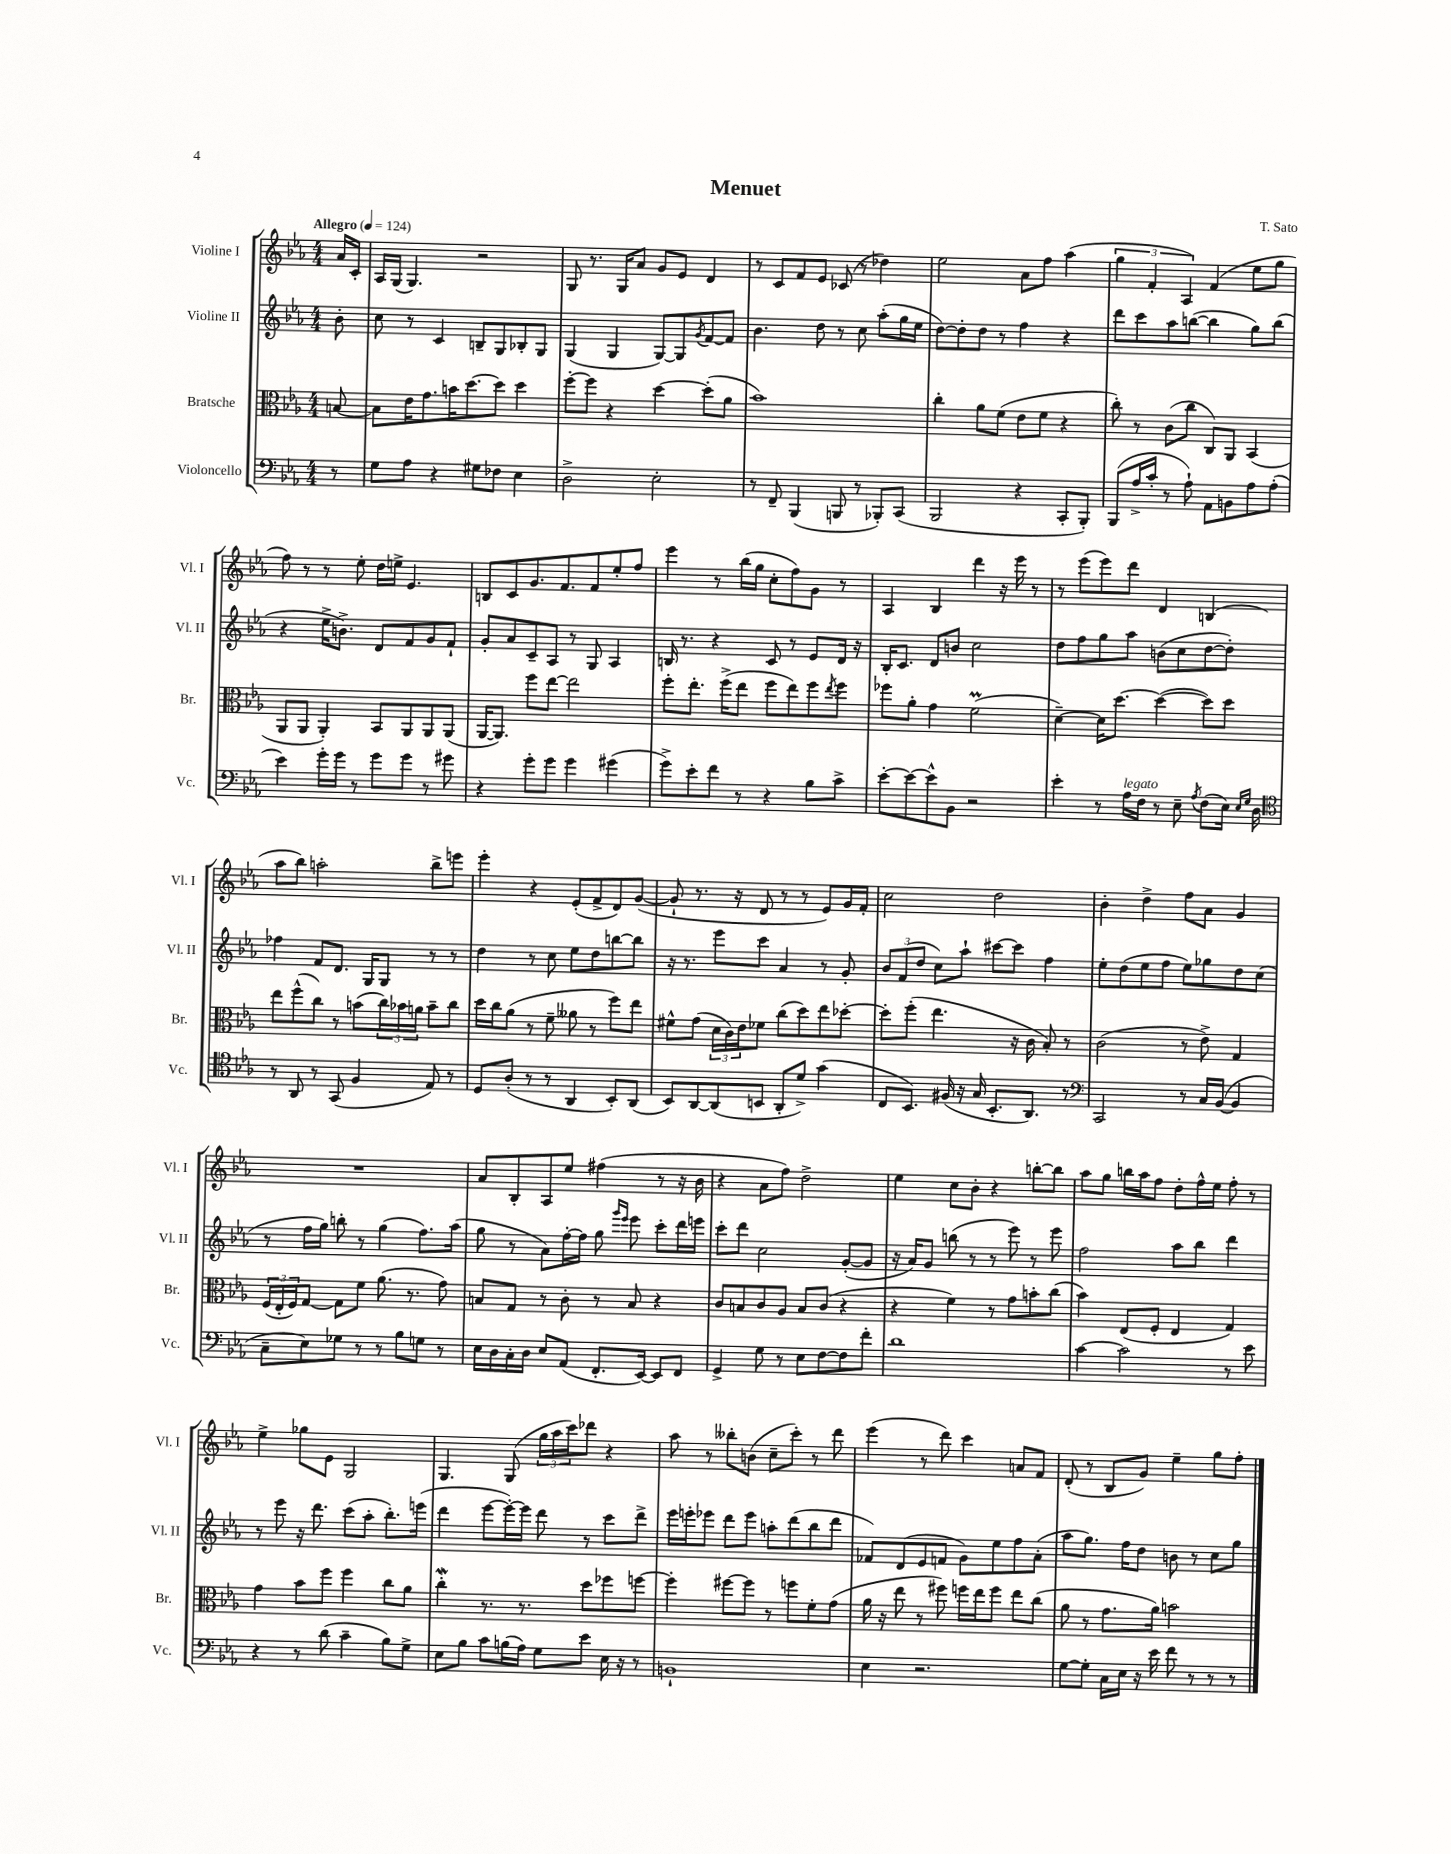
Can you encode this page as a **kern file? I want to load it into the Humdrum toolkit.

**kern	**kern	**kern	**kern
*part4	*part3	*part2	*part1
*staff4	*staff3	*staff2	*staff1
*I"Violoncello	*I"Bratsche	*I"Violine II	*I"Violine I
*I'Vc.	*I'Br.	*I'Vl. II	*I'Vl. I
*clefF4	*clefC3	*clefG2	*clefG2
*k[b-e-a-]	*k[b-e-a-]	*k[b-e-a-]	*k[b-e-a-]
*M4/4	*M4/4	*M4/4	*M4/4
*MM124	*MM124	*MM124	*MM124
=	=	=	=
!	!	!	!LO:TX:a:B:t=Allegro
8r	[8Bn/	8b-'\	16a-/LL
.	.	.	16c'/JJ
=1	=1	=1	=1
8G\L	8B\L]	8cc\	16A-/LL
.	.	.	(16G/JJ
8A-\J	16e-\K	8r	4.G/)
.	8.g\	.	.
4r	.	4c/	.
.	16bn\K	.	.
.	[8.dd\	.	.
8G#X\L	.	8Bn~/L	2r
8F-X\J	8dd\J]	8G/	.
4E-\	4dd\	8B-X'/	.
.	.	8G/J	.
=2	=2	=2	=2
2D^\	[8ff'\L	(4G/	8G/
.	8ff\J]	.	8.r
.	4r	4G/	.
.	.	.	16G/KL
.	.	.	8a-/J
2E-'\	[4dd\	[8G/L)	8g/L
.	.	8G/]	8e-/J
.	.	8qg/	.
.	(8dd'\L]	[8f/	4d/
.	8a-\J	8f/J]	.
=3	=3	=3	=3
8r	1b-)	4.b-\	8r
8FF~/	.	.	8c/L
(4BBB-/	.	.	8f/
.	.	8dd\	8e-/J
8BBBn/	.	8r	(8c-X/
8r	.	8cc\	8r
8BBB-X'/L)	.	(8aa-'\L	4dd-X\)
(8CC/J	.	16gg\L	.
.	.	16ee-\JJ	.
=4	=4	=4	=4
2BBB-/	4cc'\	[8dd\L)	2ee-\
.	.	8dd'\]	.
.	8a-\L	8dd\J	.
.	(8f\J	8r	.
4r	8e-\L	4ff\	8a-\L
.	8f\J	.	8ff\J
8CC'/L	4r	4r	(4aa-\
8BBB-'/J)	.	.	.
=5	=5	=5	=5
(8BBB-/L	8cc'\)	8ddd\L	6gg\
16A-^/L	8r	8ccc\	.
.	.	.	6f'/
16c'/JJ	.	.	.
8r	(8c\L	8aa-\	.
.	.	.	6A-/)
8A-`\)	8cc\J	([8bbn\J	.
8AA-\L	8C/L)	4bb\]	(4f/
8BBn\	8AA-/J	.	.
8A-\	(4BB-/	8gg\L)	8ee-\L
(8A-'\J	.	(8bb\J	8gg\J
!!LO:LB:g=z
=6	=6	=6	=6
4e-\)	8AA-/L	4r	8ff\)
.	8AA-/J	.	8r
16g'\LL	4AA-'/)	16ee-^\KL	8r
16g\JJ	.	8.bn^\J)	.
8r	.	.	8ee-'\
8g\L	8BB-/L	8d/L	16dd\LL
.	.	.	16een^\JJ
8g\J	8AA-/	8f/	4.e-/
8r	8AA-/	8g/	.
8g#X\	(8AA-/J	8f`/J	.
=7	=7	=7	=7
4r	[16AA-/KL	8g'/L	8Bn/L
.	8.AA-/J])	.	.
.	.	8a-/	8c/
8g'\L	8ff\L	8c~/	8.g/
8g\J	[8ee-\J	8A-/J	.
.	.	.	8.f/
4g\	2ee-\]	8r	.
.	.	8G/	8f/
(4g#X\	.	4A-/	8ee-'/
.	.	.	8ff/J
=8	=8	=8	=8
8g^\L)	8ff'\L	16Bn/	4eee-\
.	.	8.r	.
8e-'\	8.ee-'\J	.	.
8f\J	.	4r	8r
.	(16ff^\KL	.	.
8r	8ee-\J	.	(16bb-\LL
.	.	.	16gg\JJ
4r	8ff\L	8c/	8cc'\L
.	8ee-\)	8r	8ff\)
8B-\L	8ff\	8e-/L	8g\J
.	8qee-/	.	.
8c^\J	8ff\J	16d/Jk	8r
.	.	16r	.
=9	=9	=9	=9
[8e-'\L	8ff-X\L	16B-'/KL	4A-/
.	.	8.c/J	.
8e-\_	8a-'\J	.	.
8e-^^\]	4g\	8d/L	4B-/
8BB-\J	.	8bn/J	.
2r	(2fM\	2cc\	4ddd\
.	.	.	16r
.	.	.	16eee-\
.	.	.	8r
=10	=10	=10	=10
4e-'\	[4d~\)	8dd\L	8r
.	.	8ff\	(8eee-\L
8r	16d\KL]	8gg\	8eee-\)
.	[8.dd\J	.	.
!LO:TX:a:i:t=legato	!	!	!
16A-\LL	.	8aa-\J	8ddd\J
16F\JJ	.	.	.
8r	(4dd\_	(8bn\L	4d/
8E-~\	.	8cc\	.
8qA-/	.	.	.
(8F\L	8dd\L])	[8dd\	(4Bn/
16E-\Jk)	8dd\J	8dd'\J])	.
16qqE-/LL	.	.	.
16qqG/JJ	.	.	.
16D\	.	.	.
!!LO:LB:g=z
=11	=11	=11	=11
*clefC4	*	*	*
8r	8ee-\L	4ff-X\	8aa-\L
8AA-/	(8ff^^\	.	8bb-\J)
8r	8cc\J)	8f/L	2aan'\
(8GG/	8r	8.d/J	.
4F/	(8bn\L	.	.
.	.	16G/KL	.
.	24cc\L)	8G/J	.
.	24b-X\	.	.
.	24an\JJ	.	.
8E-/)	8b-~\L	8r	8bb-^\L
8r	8cc\J	8r	8eeen\J
=12	=12	=12	=12
8D/L	16dd\LL	4dd\	4eee-'\
.	16cc\J	.	.
(8A-'/J	(8a-\J	.	.
8r	8r	8r	4r
8r	8f~\	8cc\	.
4AA-/	8a--X\	8ee-\L	(8e-'/L
.	8r	8dd\	8f^/
8BB-'/L)	8ff\L)	[8bbn\	8d/)
(8AA-/J	8ee-\J	8bb\J]	([8g/J
=13	=13	=13	=13
8BB-/L)	8f#X^^\L	16r	8g`/]
.	.	8.r	.
[8AA-/	(8g\J	.	8.r
(8AA-/]	24d\LL	8eee-\L	.
.	24c\)	.	.
.	.	.	16r
.	24e-\J	.	.
8BBn/J	8f-X\J	8ccc\J	8d/
8AA-'/L	(8cc\L	4a-/	8r
8d^/J)	8dd\)	.	8r
(4g\	8ee-\	8r	8e-/L)
.	[8dd-X'\J	8g'/	16g/L
.	.	.	16f'/JJ
=14	=14	=14	=14
8C/L	8dd-'\L]	12b-/L	2cc\
.	.	(12f/	.
8.BB-/J)	(8ff'\J	.	.
.	.	12dd/J	.
.	4.ee-\	8cc\L)	.
(16F#X/	.	.	.
16r	.	8aa-`\J	.
16G/	.	.	.
8.BB-'/L	.	[8ccc#X\L	2dd\
.	16r	8ccc#\J]	.
8.AA-/J)	16c\	.	.
.	8B-'/)	4ff\	.
8r	8r	.	.
=15	=15	=15	=15
*clefF4	*	*	*
2CC/	(2c\	8ee-'\L	4b-'\
.	.	(8dd\	.
.	.	8ee-\	4dd^\
.	.	8ff\J	.
8r	8r	8ee-\L)	8ff\L
16C/LL	8e-^\)	8gg-X\	8a-\J
([16BB-/JJ	.	.	.
4BB-/]	4G/	8dd\	4g/
.	.	(8cc\J	.
!!LO:LB:g=z
=16	=16	=16	=16
8C~\L	(24F/LL	8r	1r
.	24E-'/	.	.
.	24F/J)	.	.
8E-\)	[8G/J	16ff\LL	.
.	.	16gg\JJ)	.
8G-X\J	8G\L]	8bbn'\	.
8r	8f\J	8r	.
8r	(8.a-\	(4gg\	.
8B-\L	.	.	.
.	8.r	.	.
8Gn\J	.	8.ff\L)	.
8r	8g\)	.	.
.	.	(16aa-\Jk	.
=17	=17	=17	=17
16E-\LL	8Bn/L	8gg\	8a-/L
16D\	.	.	.
16C'\	8G/J	8r	8B-'/
16D\JJ	.	.	.
8E-/L	8r	8a-\L)	8A-/
(8AA-/J	8c'\	[16ff'\L	8ee-/J
.	.	16ff\JJ]	.
8.FF'/L	8r	8gg\	(4ff#X\
.	.	16qqggg/LL	.
.	.	16qqeee-/JJ	.
.	8B/	8eee-\	.
[16EE-/Jk)	.	.	.
8EE-/L]	4r	8ccc'\L	8r
8FF/J	.	16ddd\L	16r
.	.	16eeen\JJ	16b-\
=18	=18	=18	=18
4GG^/	8c/L	8ccc'\L	4r
.	8Bn/	8ddd\J	.
8G\	8c/	2cc\	8a-\L
8r	8A-/J	.	8ff\J)
8E-\L	8B/L	.	2dd^\
[8F\	(8c/J	.	.
8F\]	4r	([8g'/L	.
8f'\J	.	8g/J]	.
=19	=19	=19	=19
1d	4r	16r	4ee-\
.	.	16a-/KL)	.
.	.	8g/J	.
.	4f\)	(8bbn\	8cc\L
.	.	8r	8b-'\J
.	8r	8r	4r
.	8g\L	8eee-\)	.
.	8bn'\	8r	[8bbn'\L
.	(8cc\J	8eee-\	8bb\J]
=20	=20	=20	=20
[4c\	4b-\)	2ff\	8aa-\L
.	.	.	8gg\J
2c\]	(8E-/L	.	16bbn\LL
.	.	.	16aa-\J
.	8F'/J	.	8ff\J
.	4E-/	8aa-\L	8dd'\L
.	.	8bb-\J	16ff^^\L
.	.	.	16ee-\JJ
8r	4G/)	4ddd\	8ff'\
8e-\	.	.	8r
!!LO:LB:g=z
=21	=21	=21	=21
4r	4g\	8r	4ee-^\
.	.	8eee-\	.
8r	8b-\L	16r	8gg-X\L
.	.	8.ddd\	.
(8d\	8ff\J	.	8e-\J
4c~\	4ff\	(8ccc\L	2G/
.	.	8aa-'\J	.
8B-\L)	8cc\L	8.bb-'\L)	.
8G^\J	8a-\J	.	.
.	.	(16eeen\Jk	.
=22	=22	=22	=22
8E-\L	4ccW'\	4ddd\	4.G/
8B-\J	.	.	.
8c\L	8.r	[8eee-\L	.
(16Bn\L	.	16eee-'\L_)	(8G/
16A-\JJ)	8.r	16eee-\JJ]	.
8G\L	.	8ddd\	24gg\LL
.	.	.	24aa-\
.	.	.	24ccc\J)
8e-\J	8dd\L	8r	8ddd-X\J
16E-\	8ff-X\	8ccc\L	4r
16r	.	.	.
8r	[8ffn\J	8ddd^\J	.
=23	=23	=23	=23
1BBn`	4ff'\]	16eee-\LL	8aa-\
.	.	16eeen'\J	.
.	.	8eee-X\J	8r
.	[8ff#X\L	8ddd\L	8bb--X'\L
.	8ff#\J]	8eee-\J	(8bn\J
.	8r	8aan'\L	8cc~\L
.	8ffn\L	(8ddd\	8ccc'\J)
.	8f'\	8bb-\	8r
.	(8g\J	8ddd\J	8ddd\
=24	=24	=24	=24
4E-\	16a-\	8f-X/L)	(4eee-\
.	16r	.	.
.	8ee-\	(8d/	.
2.r	8r	8e-/	8r
.	8ff#X\)	8fn/J	8ddd\)
.	16ffn\LL	8g\L)	4ccc\
.	16ee-\J	.	.
.	8ff\J	8ee-\	.
.	8ee-\L	8ff\	8an/L
.	(8cc\J	(8a-'\J	8f/J
=25	=25	=25	=25
[8G\L	8a-\	8aa-\L	(8d'/
8G'\J]	8r	8.gg\J)	8r
16C\LL	8.g\L	.	8B-/L
16E-\JJ	.	16ff\KL	.
16r	.	8dd\J	8g/J)
16e-\	16a-\Jk)	.	.
8f\	2bn\	8bn\	4ee-~\
8r	.	8r	.
8r	.	8cc\L	8gg\L
8r	.	8gg\J	8ff'\J
==	==	==	==
*-	*-	*-	*-
